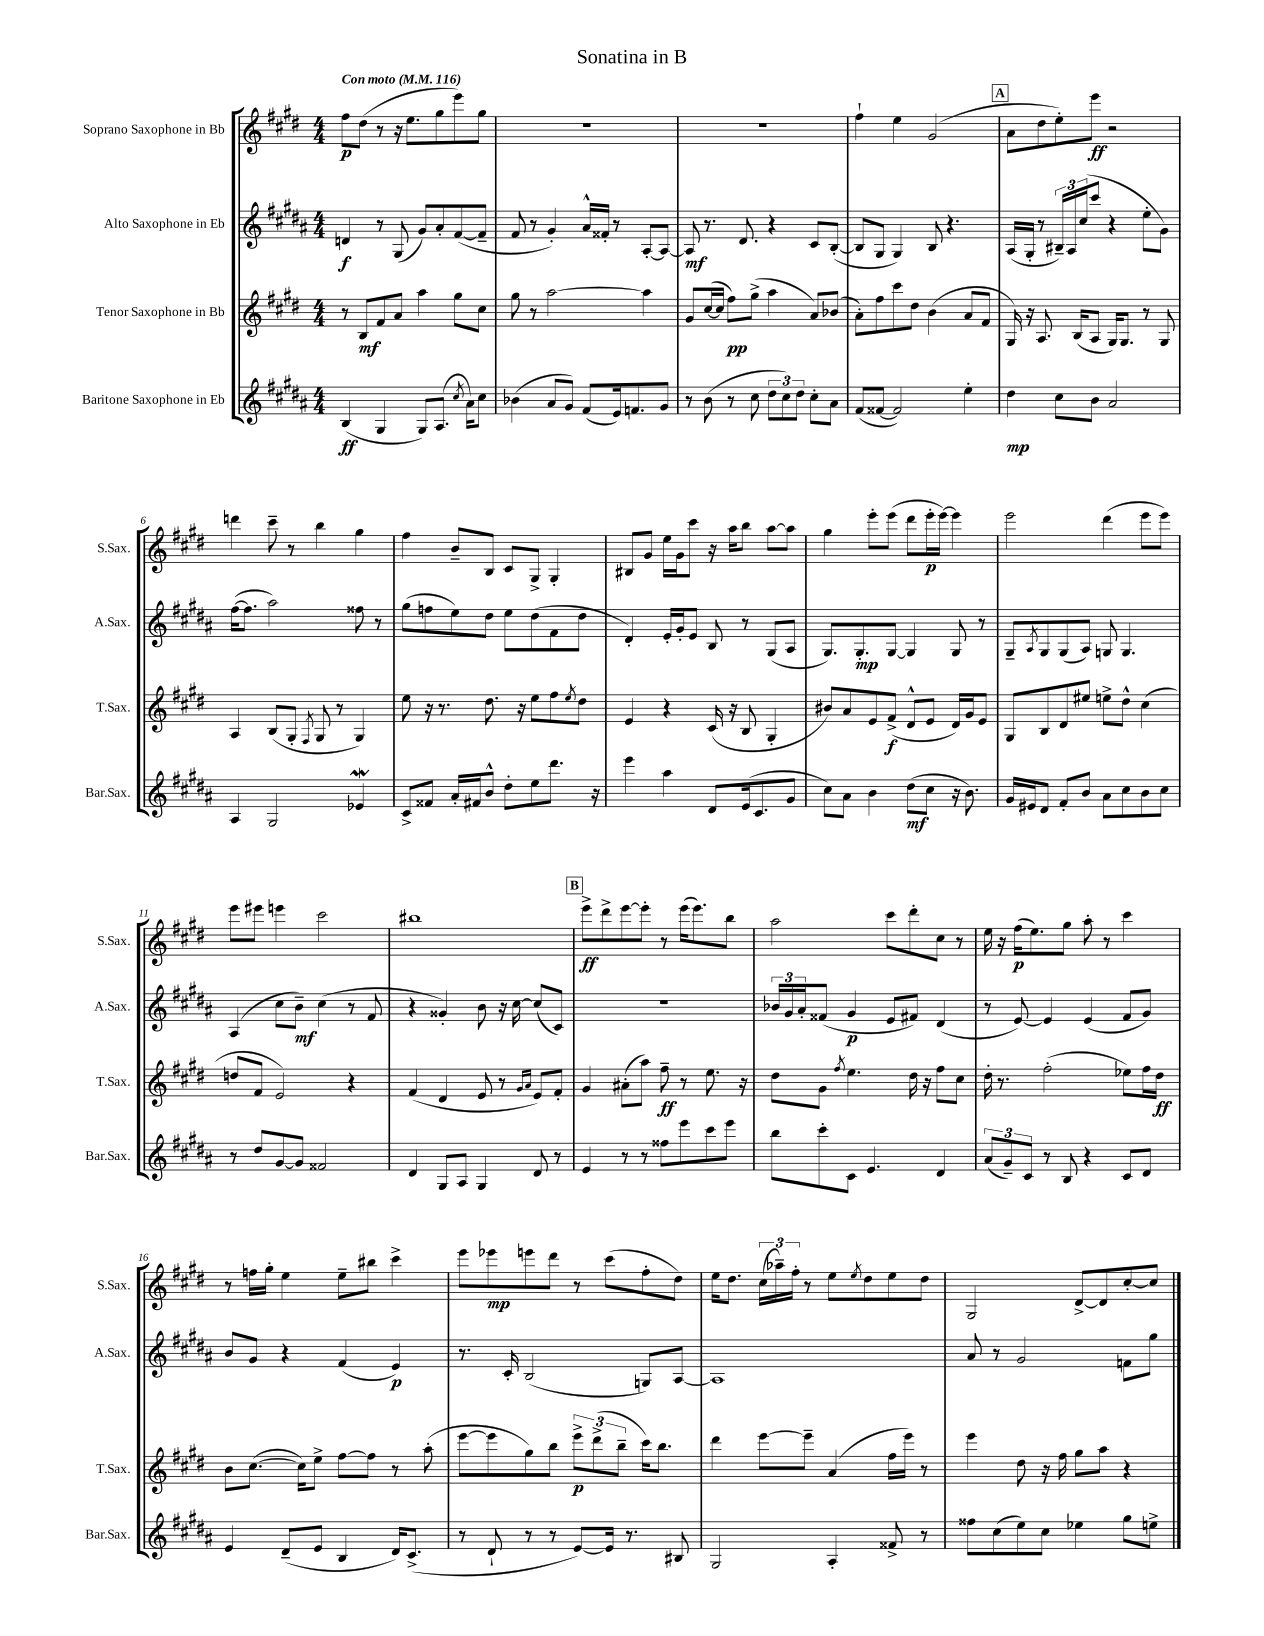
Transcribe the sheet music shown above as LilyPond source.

\header { title = "Sonatina in B" }
<<
\new StaffGroup <<
\new Staff = "s0" \with { instrumentName = "Soprano Saxophone in Bb" shortInstrumentName = "S.Sax." } {
    \clef treble \key e \major \numericTimeSignature \time 4/4 \tempo "Con moto" 4 = 116
    fis''8\p dis''8( r8 r16 e''8. gis''8 e'''8) gis''8 |
    r1 |
    R1 |
    fis''4-! e''4 gis'2( |
    \mark \markup { \box "A" } a'8 dis''8 e''8-.) e'''8\ff r2 |
    d'''4 cis'''8-- r8 b''4 gis''4 |
    fis''4 b'8-- b8 cis'8 gis8-> gis4-. |
    bis8 gis'8 e''16 gis'16 cis'''8 r16 a''16 b''8 a''8~ a''8 |
    gis''4 e'''8-. e'''8( dis'''8 e'''16-.\p e'''16~) e'''4 |
    e'''2 dis'''4( e'''8 e'''8) |
    e'''8 eis'''8 e'''4 cis'''2 |
    bis''1 |
    \mark \markup { \box "B" } e'''8->\ff dis'''8-> e'''8~ e'''8-. r8 e'''16( e'''8.) b''8 |
    a''2 cis'''8 dis'''8-. cis''8 r8 |
    e''16 r16 fis''16\p( e''8.) gis''8 a''8-. r8 cis'''4 |
    r8 f''16 gis''16-. e''4 e''8-- bis''8 cis'''4-> |
    e'''8 ees'''8\mp e'''8 dis'''8 r8 cis'''8( fis''8-. dis''8) |
    e''16 dis''8. \tuplet 3/2 { cis''16( aes''16--) fis''16-. } r8 e''8 \acciaccatura { e''8 } dis''8 e''8 dis''8 |
    gis2 dis'8~-> dis'8 cis''8~-. cis''8 \bar "|." |
}
\new Staff = "s1" \with { instrumentName = "Alto Saxophone in Eb" shortInstrumentName = "A.Sax." } {
    \clef treble \key b \major \numericTimeSignature \time 4/4
    d'4\f r8 gis8( gis'8) ais'8-. fis'8~( fis'8-- |
    fis'8 r8 gis'4-.) ais'16-^ fisis'16-. r8 ais8~-. ais8~ |
    ais8\mf r8. dis'8. r4 cis'8 b8~-.( |
    b8 gis8 gis4) b8 r4. |
    \mark \markup { \box "A" } ais16( gis16-. r8 \tuplet 3/2 { bis16--) ais16 cis''16( } cis'''8 r4 e''8-. gis'8) |
    fis''16~( fis''8. ais''2) fisis''8 r8 |
    gis''8( f''8 e''8) dis''8 e''8 dis''8( fis'8 dis''8 |
    dis'4-.) e'16-. gis'16-. e'8 b8 r8 gis8( ais8 |
    gis8.) gis8.-.\mp gis8~ gis4 gis8 r8 |
    gis8-- \acciaccatura { ais8 } gis8 gis8( ais8) g8 g4. |
    ais4( cis''8 b'8--\mf) cis''4( r8 fis'8 |
    r4 gisis'4-.) b'8 r16 cis''16~ cis''8( cis'8) |
    \mark \markup { \box "B" } R1 |
    \tuplet 3/2 { bes'16 gis'16 ais'16-. } fisis'8( gis'4\p e'8 fis'8) dis'4( |
    r8 e'8~) e'4 e'4( fis'8 gis'8) |
    b'8 gis'8 r4 fis'4( e'4\p) |
    r8. cis'16-. b2( g8) ais8~ |
    ais1 |
    ais'8 r8 gis'2 f'8 gis''8 \bar "|." |
}
\new Staff = "s2" \with { instrumentName = "Tenor Saxophone in Bb" shortInstrumentName = "T.Sax." } {
    \clef treble \key e \major \numericTimeSignature \time 4/4
    r8 b8\mf fis'8 a'8 a''4 gis''8 cis''8 |
    gis''8 r8 a''2~ a''4 |
    gis'8 cis''16~( cis''16 fis''8\pp) gis''8->( a''4 a'8) bes'8( |
    a'8-.) fis''8 cis'''8 dis''8 b'4( a'8 fis'8 |
    \mark \markup { \box "A" } gis16) r16 a8. b16( a8 gis16) gis8. r8 gis8 |
    a4 b8( gis8-. \acciaccatura { fis8 } gis8 r8 gis4) |
    e''8 r16 r8. dis''8. r16 e''8 fis''8 \acciaccatura { e''8 } dis''8 |
    e'4 r4 cis'16( r16 b8 gis4-. |
    bis'8) a'8 e'8 fis'8->\f( dis'8-^ e'8 dis'16) gis'16 e'8 |
    gis8 b8 dis'8 eis''8 e''8-> dis''8-^ cis''4( |
    d''8 fis'8 e'2) r4 |
    fis'4( dis'4 e'8 r8 \grace { gis'16 a'16 } e'8) fis'8-. |
    \mark \markup { \box "B" } gis'4 ais'8-.( a''8) fis''8--\ff r8 e''8. r16 |
    dis''8 gis'8 \acciaccatura { fis''8 } e''4. dis''16 r16 fis''8 cis''8 |
    dis''16-. r8. fis''2-.( ees''8) fis''16 dis''16\ff |
    b'8 cis''8.~( cis''16) e''8-> fis''8~ fis''8 r8 a''8-.( |
    e'''8~ e'''8 gis''8) b''8 \tuplet 3/2 { e'''8->\p dis'''8->( b''8-- } cis'''16) b''8. |
    dis'''4 e'''8~ e'''8-- a'4( fis''16 e'''16) r8 |
    e'''4 dis''8 r16 fis''16 gis''8 a''8 r4 \bar "|." |
}
\new Staff = "s3" \with { instrumentName = "Baritone Saxophone in Eb" shortInstrumentName = "Bar.Sax." } {
    \clef treble \key b \major \numericTimeSignature \time 4/4
    b4\ff( gis4 gis8) ais8.( \acciaccatura { cis''8 } ais'16) cis''8 |
    bes'4( ais'8 gis'8) fis'8( e'16) f'8. gis'8 |
    r8 b'8( r8 cis''8 \tuplet 3/2 { dis''8 cis''8) dis''8 } cis''8-. ais'8 |
    fis'8( fisis'8~ fisis'2) e''4-. |
    \mark \markup { \box "A" } dis''4\mp cis''8 b'8 ais'2 |
    ais4 gis2 ees'4\mordent |
    cis'8-> fisis'8 ais'16-. fis'16 b'8-^ dis''8-. e''8 dis'''8. r16 |
    e'''4 ais''4 dis'8 e'16( cis'8. gis'8 |
    cis''8) ais'8 b'4 dis''8\mf( cis''8 r16 b'8.) |
    gis'16 eis'16 dis'8 fis'8-. b'8 ais'8 cis''8 b'8 cis''8 |
    r8 dis''8 gis'8~ gis'8 fisis'2 |
    dis'4 gis8 ais8 gis4 dis'8 r8 |
    \mark \markup { \box "B" } e'4 r8 r8 fisis''8 e'''8 cis'''8 e'''8 |
    b''8 cis'''8-. cis'8 e'4. dis'4 |
    \tuplet 3/2 { ais'8( gis'8--) cis'8 } r8 b8 r4 cis'8 dis'8 |
    e'4 dis'8--( e'8 b4 dis'16) cis'8.->( |
    r8 dis'8-! r8 r8 e'8~) e'16 r8. bis8 |
    gis2 ais4-. fisis'8-> r8 |
    fisis''8 cis''8( e''8) cis''8 ees''4 gis''8 e''8-> \bar "|." |
}
>>
>>
